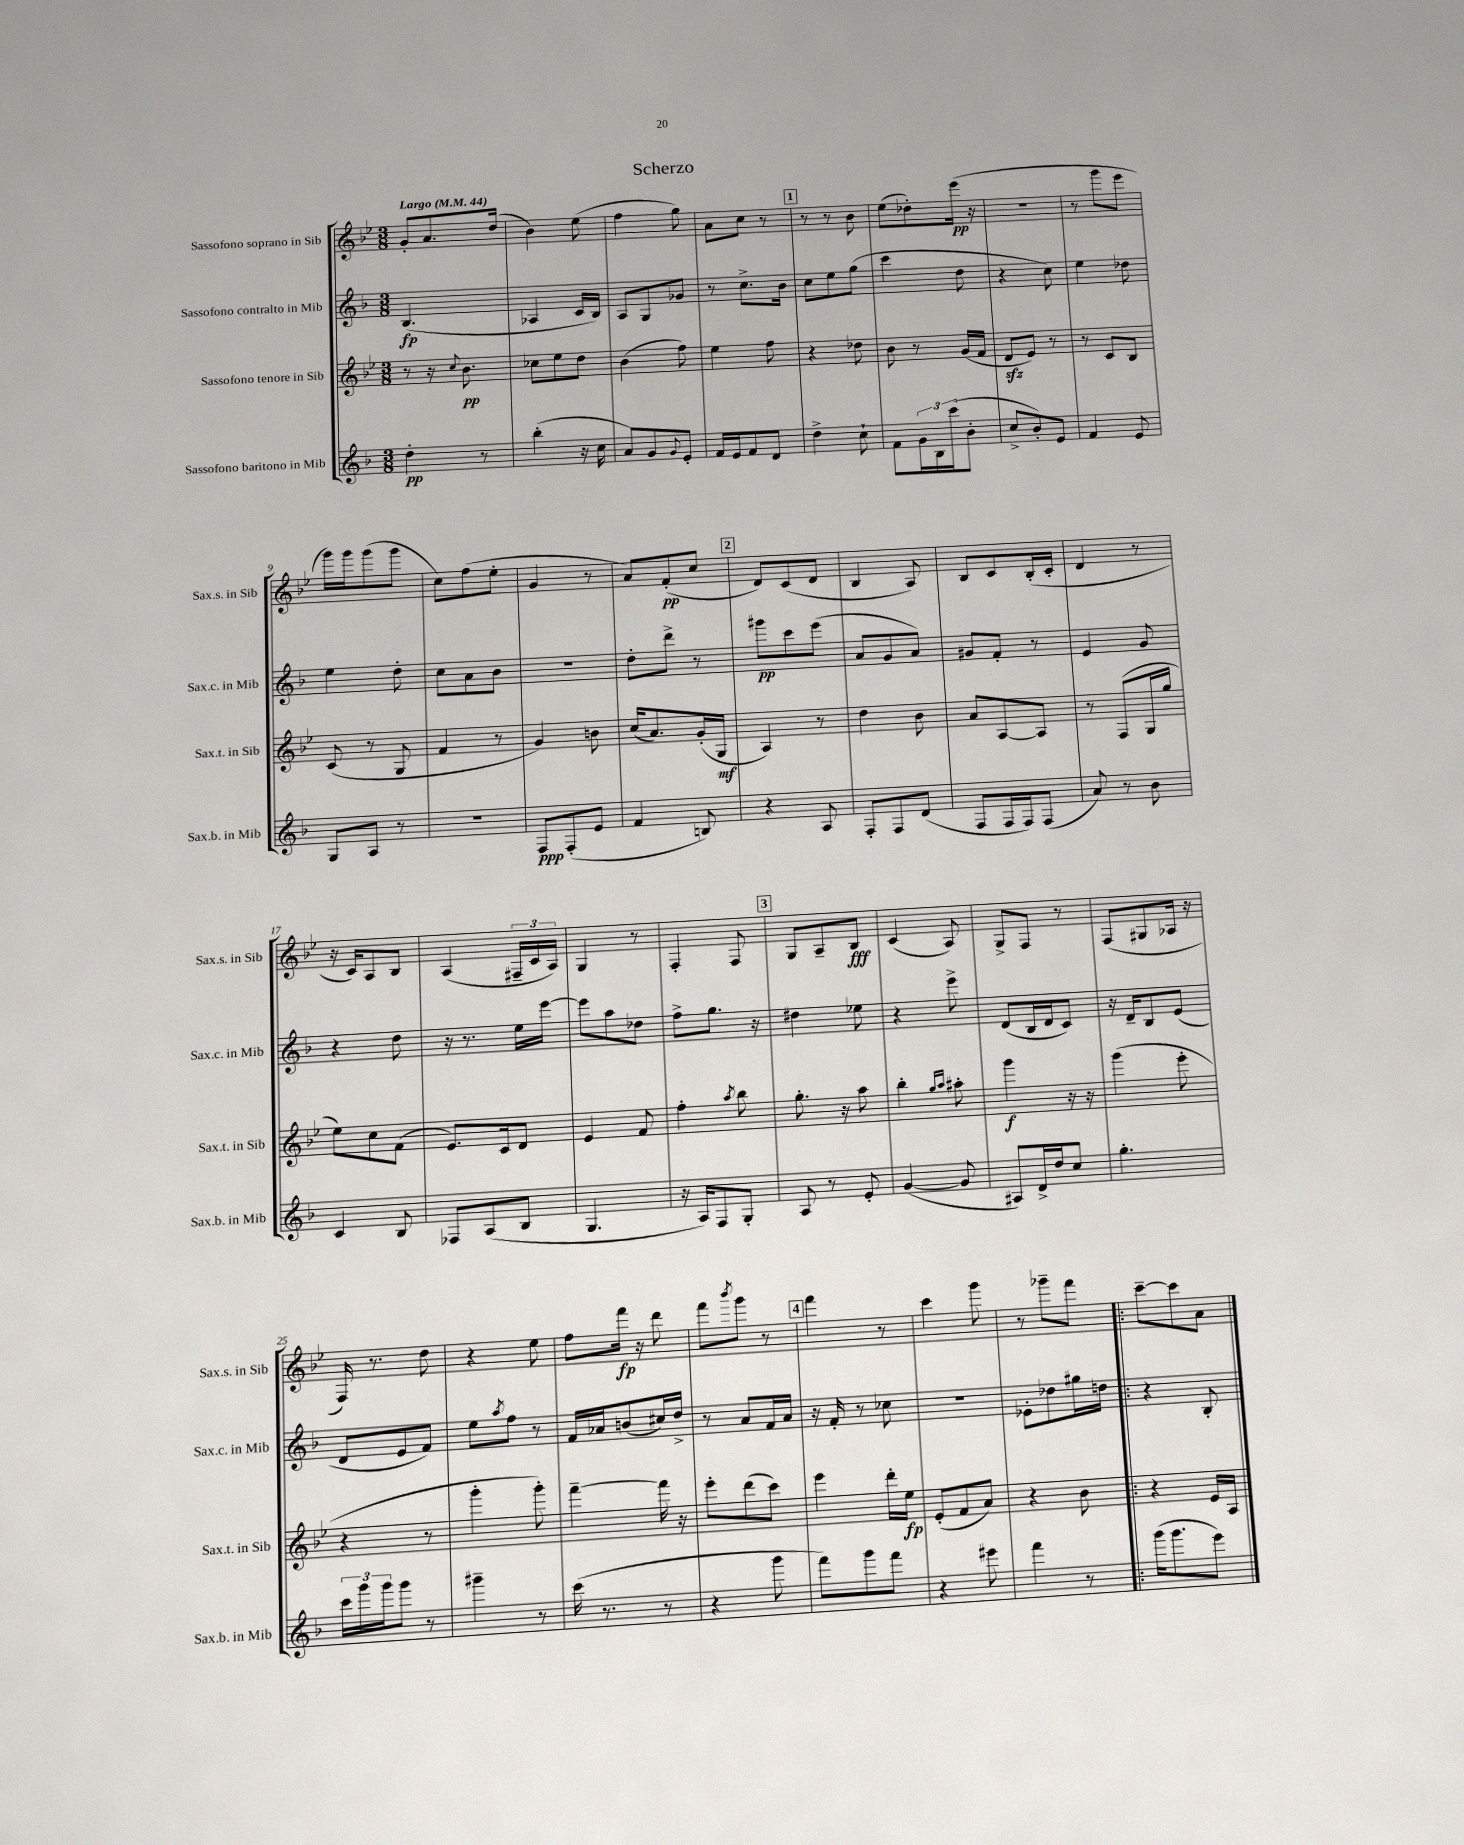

**kern	**kern	**kern	**kern
*staff4	*staff3	*staff2	*staff1
*clefG2	*clefG2	*clefG2	*clefG2
*k[b-]	*k[b-e-]	*k[b-]	*k[b-e-]
*M3/8	*M3/8	*M3/8	*M3/8
*MM44	*MM44	*MM44	*MM44
4dd'	8r	(4.B-	8g'
.	16r	.	8.a
.	8qqcc	.	.
.	8.b-	.	.
8r	.	.	.
.	.	.	(16dd
=	=	=	=
(4bb-'	8cc-	4A-	4b-)
.	8ee-	.	.
16r	8dd	16c	(8ee-
16cc	.	16B-)	.
=	=	=	=
8a)	(4b-	8A	4ff
8g	.	8G	.
8qqg	.	.	.
8e'	8ff)	8g-	8gg)
=	=	=	=
16f	4ee-	8r	8a
16e	.	.	.
8f	.	8.cc^	8cc
8d	8ff	.	8r
.	.	16b-	.
=	=	=	=
4dd^	4r	8cc	8r
.	.	8ee	8r
8cc`	8dd-	(8gg	8b-
=	=	=	=
8f	8b-	4ccc	(8ee-
24g	8r	.	8dd-')
24B-	.	.	.
(24ccc	.	.	.
8b-'	(16g	8dd	(16eee-
.	16f	.	16r
=	=	=	=
8cc^	8d	4r	4.r
8b-')	8e-)	.	.
8e	8r	8cc)	.
=	=	=	=
4f	8r	4ee	8r
.	8c	.	8ggg
8e	8B-	8dd-	8eee-
=	=	=	=
8G	(8c	4ee	16ggg)
.	.	.	16ggg
8A	8r	.	(8ggg
8r	8G	8dd'	8ggg
=	=	=	=
4.r	4f	8cc	8cc)
.	.	8a	(8ff
.	8r	8b-	8ee-'
=	=	=	=
8F	4g)	4.r	4g
(8F'	.	.	.
8e	8b	.	8r
=	=	=	=
4f	(16cc	8dd'	8a)
.	8.a)	.	.
.	.	8ddd^	(8f'
8B)	(16g'	8r	8cc
.	16G	.	.
=	=	=	=
4r	4A)	8ggg#	8d)
.	.	8ccc	(8c
8A	8r	(8eee	8d
=	=	=	=
8F'	4dd	8a	4B-
8F	.	8g	.
(8d	8b-	8a)	8A)
=	=	=	=
8F	8a	8g#	8B-
16F	[8A	8f'	8c
16F)	.	.	.
(8F	8A]	8r	(16B-'
.	.	.	16c'
=	=	=	=
8a)	8r	4e	4d
8r	(8F	.	.
8b-	16G	8g	8r
.	16gg	.	.
=	=	=	=
4c	8ee-)	4r	16r
.	.	.	16c)
.	8cc	.	8A
8B-	(8f	8dd	8B-
=	=	=	=
8F-	8.e-)	16r	(4A
.	.	8.r	.
(8A	.	.	.
.	16c	.	.
8B-	8d	16ee	24F#~
.	.	.	24c
.	.	[16eee	.
.	.	.	24A)
=	=	=	=
4.G	4e-	8eee]	4G
.	.	8aa	.
.	8f	8dd-	8r
=	=	=	=
16r	4ff'	8ff^	4F'
16A)	.	.	.
8F	.	8.gg	.
.	8qaa	.	.
8G'	8bb-	.	8F
.	.	16r	.
=	=	=	=
8A	8.gg'	4dd#	8G
8r	.	.	8A~
.	16r	.	.
8e'	8aa	8ee-	8B-
=	=	=	=
([4g	4bb-'	4r	(4c
.	16qqgg	.	.
.	16qqaa	.	.
8g]	8aa#'	8eee^	8A)
=	=	=	=
8A#)	4ggg	(8d	8G^
16d^	.	16B-	8F
16dd	.	16d	.
8cc	16r	8c)	8r
.	16r	.	.
=	=	=	=
4.gg'	(4ggg	16r	(8F
.	.	16d~	.
.	.	8B-	8G#
.	8eee-'	(8e	16A-
.	.	.	16r
=	=	=	=
24ccc	4r	8d	16F)
24ggg	.	.	.
.	.	.	8.r
24ggg	.	.	.
8ggg	.	8e	.
8r	8r	8f)	8dd
=	=	=	=
4ggg#~	4ggg'	8ee	4r
.	.	8qaa	.
.	.	8ff	.
8r	8ggg')	8r	8ee-
=	=	=	=
(16ccc	[4fff~	16f	8ff
8.r	.	16a-	.
.	.	(8b	16fff
.	.	.	16r
8r	16fff]	16cc#)	8ddd
.	16r	16dd^	.
=	=	=	=
4r	8eee-'	8r	8fff
.	.	.	8qbbb-
.	(8ddd	8a	8ggg
8ggg	8ccc)	16f	8r
.	.	16a	.
=	=	=	=
8fff)	4eee-	16r	4fff
.	.	16f'	.
8ggg	.	8r	.
8fff	16ddd'	8cc-	8r
.	16ee-	.	.
=	=	=	=
4r	(8e-'	4.r	4ccc
.	8f	.	.
8eee#	8a)	.	8ggg
=	=	=	=
4fff	4r	8e-'	8r
.	.	8dd-	8ggg-~
8r	8b-	16gg#	8fff
.	.	16dd	.
=!|:	=!|:	=!|:	=!|:
(16ggg	4r	4r	[8ccc~
8.ggg	.	.	.
.	.	.	8ccc]
8eee)	16e-	8B-'	8a
.	16A	.	.
==	==	==	==
*-	*-	*-	*-
